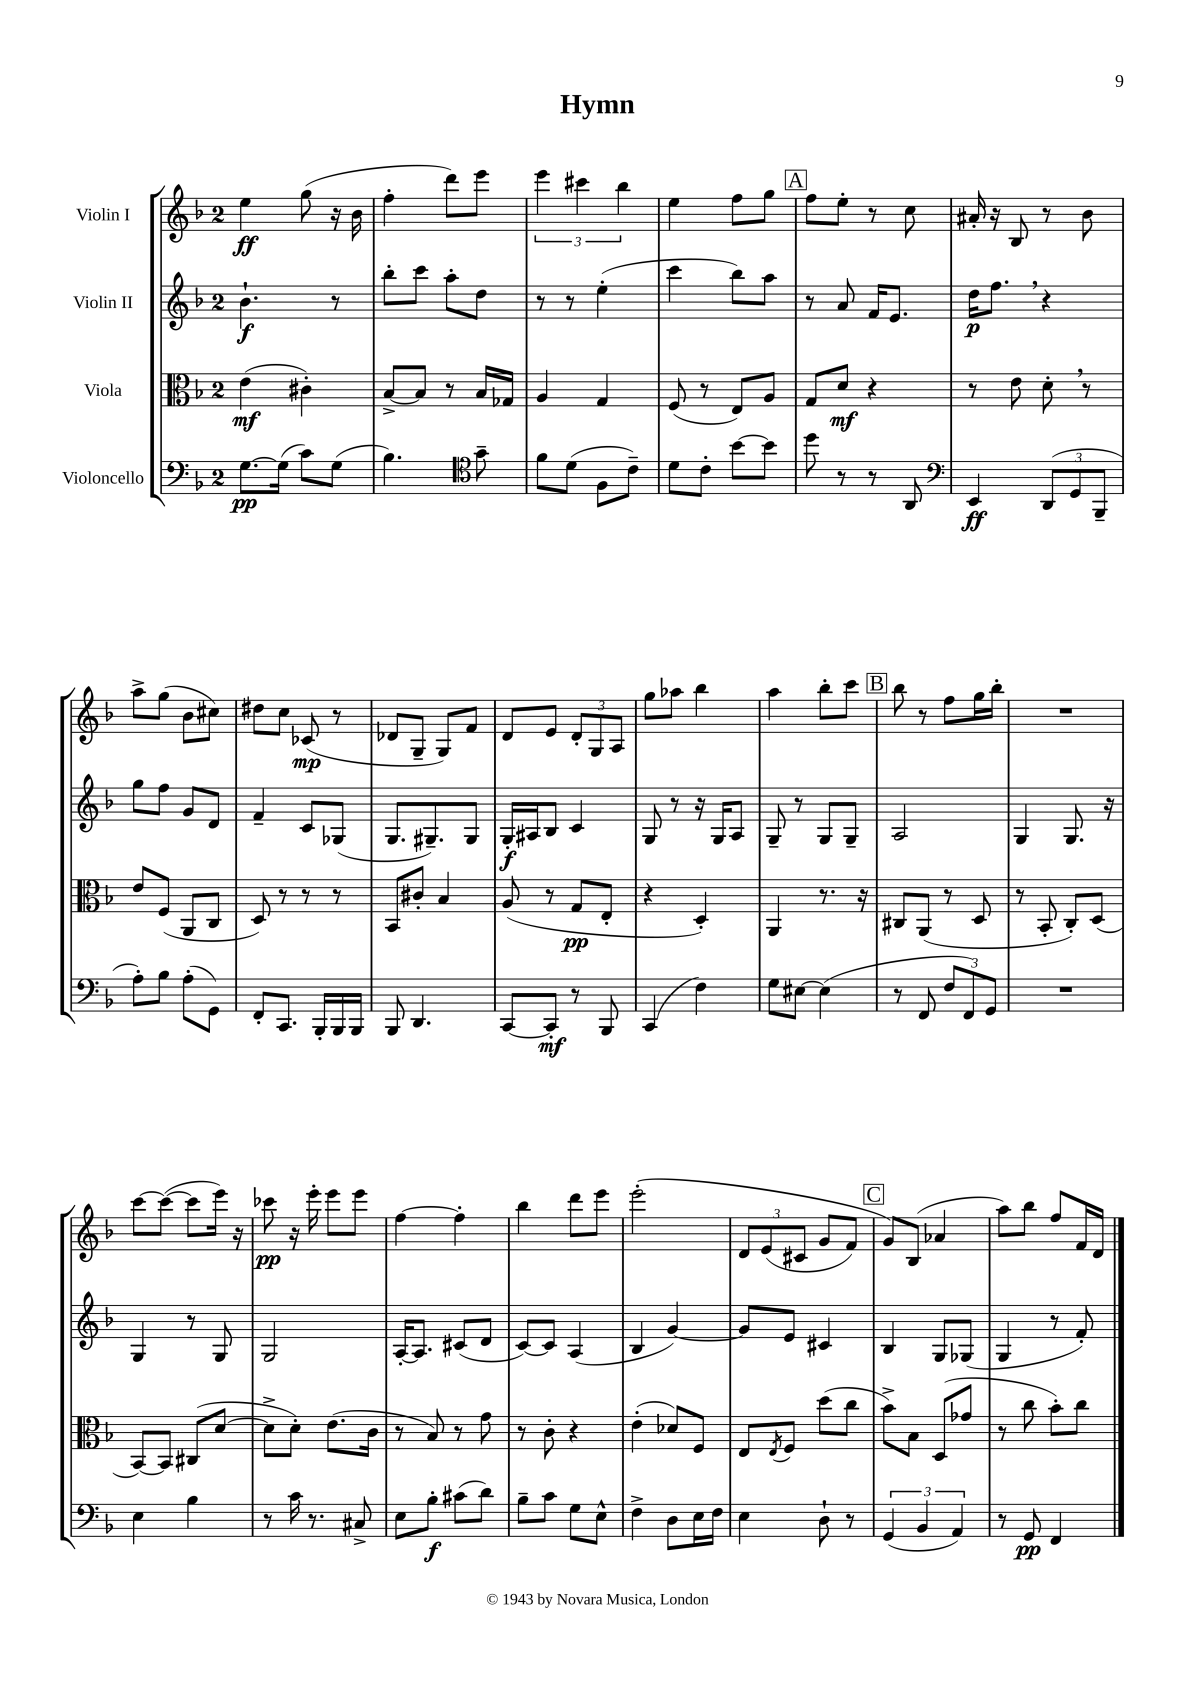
\header { title = "Hymn" }
<<
\new StaffGroup <<
\new Staff = "s0" \with { instrumentName = "Violin I" } {
    \clef treble \key f \major \once \override Staff.TimeSignature.style = #'single-digit \time 2/4
    e''4\ff g''8( r16 bes'16 |
    f''4-. d'''8) e'''8 |
    \tuplet 3/2 { e'''4 cis'''4 bes''4 } |
    e''4 f''8 g''8 |
    \mark \markup { \box "A" } f''8 e''8-. r8 c''8 |
    ais'16-. r16 bes8 r8 bes'8 |
    a''8-> g''8( bes'8 cis''8) |
    dis''8 c''8 ces'8\mp( r8 |
    des'8 g8-- g8) f'8 |
    d'8 e'8 \tuplet 3/2 { d'8-. g8 a8 } |
    g''8 aes''8 bes''4 |
    a''4 bes''8-. c'''8 |
    \mark \markup { \box "B" } bes''8 r8 f''8 g''16 bes''16-. |
    R2 |
    c'''8~ c'''8~( c'''8 e'''16) r16 |
    ces'''8\pp r16 e'''16-. e'''8 e'''8 |
    f''4~ f''4-. |
    bes''4 d'''8 e'''8 |
    e'''2-.\( |
    \tuplet 3/2 { d'8 e'8( cis'8 } g'8 f'8) |
    \mark \markup { \box "C" } g'8\) bes8( aes'4 |
    a''8) bes''8 f''8 f'16 d'16 \bar "|." |
}
\new Staff = "s1" \with { instrumentName = "Violin II" } {
    \clef treble \key f \major \once \override Staff.TimeSignature.style = #'single-digit \time 2/4
    bes'4.-!\f r8 |
    bes''8-. c'''8 a''8-. d''8 |
    r8 r8 e''4-.( |
    c'''4 bes''8) a''8 |
    \mark \markup { \box "A" } r8 a'8 f'16 e'8. |
    d''16\p f''8. \breathe r4 |
    g''8 f''8 g'8 d'8 |
    f'4-- c'8 ges8( |
    g8. gis8.--) gis8 |
    g16-.\f ais16 bes8 c'4 |
    g8 r8 r16 g16 a8 |
    g8-- r8 g8 g8-- |
    \mark \markup { \box "B" } a2 |
    g4 g8. r16 |
    g4 r8 g8 |
    g2 |
    a16~-. a8. cis'8( d'8 |
    c'8~) c'8 a4( |
    bes4 g'4~) |
    g'8 e'8 cis'4 |
    \mark \markup { \box "C" } bes4 g8 ges8( |
    g4 r8 f'8-.) \bar "|." |
}
\new Staff = "s2" \with { instrumentName = "Viola" } {
    \clef alto \key f \major \once \override Staff.TimeSignature.style = #'single-digit \time 2/4
    e'4\mf( cis'4-.) |
    bes8~-> bes8 r8 bes16 ges16 |
    a4 g4 |
    f8( r8 e8) a8 |
    \mark \markup { \box "A" } g8 d'8\mf r4 |
    r8 e'8 d'8-. \breathe r8 |
    e'8 f8( a,8 c8 |
    d8) r8 r8 r8 |
    bes,8 cis'8-. bes4 |
    a8( r8 g8\pp e8-. |
    r4 d4-.) |
    a,4 r8. r16 |
    \mark \markup { \box "B" } cis8 a,8( r8 d8 |
    r8 bes,8-. c8-.) d8( |
    bes,8~) bes,8 cis8( d'8~ |
    d'8-> d'8-.) e'8.( c'16 |
    r8 bes8) r8 g'8 |
    r8 c'8-. r4 |
    e'4-.( des'8) f8 |
    e8 \acciaccatura { e8 } f8 d''8( c''8 |
    \mark \markup { \box "C" } bes'8->) bes8 d8( ges'8 |
    r8 c''8 bes'8-.) c''8 \bar "|." |
}
\new Staff = "s3" \with { instrumentName = "Violoncello" } {
    \clef bass \key f \major \once \override Staff.TimeSignature.style = #'single-digit \time 2/4
    g8.~\pp g16( c'8) g8( |
    bes4.) \clef tenor g'8-- |
    f'8 d'8( f8 c'8--) |
    d'8 c'8-. bes'8~ bes'8 |
    \mark \markup { \box "A" } d''8 r8 r8 a,8 |
    \clef bass e,4\ff \tuplet 3/2 { d,8( g,8 bes,,8-- } |
    a8-.) bes8 a8-.( g,8) |
    f,8-. c,8. bes,,16-. bes,,16 bes,,16 |
    bes,,8 d,4. |
    c,8~ c,8-.\mf r8 bes,,8 |
    c,4( f4) |
    g8 eis8~ eis4( |
    \mark \markup { \box "B" } r8 f,8 \tuplet 3/2 { f8 f,8) g,8 } |
    R2 |
    e4 bes4 |
    r8 c'16 r8. cis8-> |
    e8 bes8-.\f cis'8( d'8) |
    bes8-- c'8 g8 e8-^ |
    f4-> d8 e16 f16 |
    e4 d8-! r8 |
    \mark \markup { \box "C" } \tuplet 3/2 { g,4( bes,4 a,4) } |
    r8 g,8\pp f,4 \bar "|." |
}
>>
>>
\layout { \context { \Score \remove "Bar_number_engraver" } }
